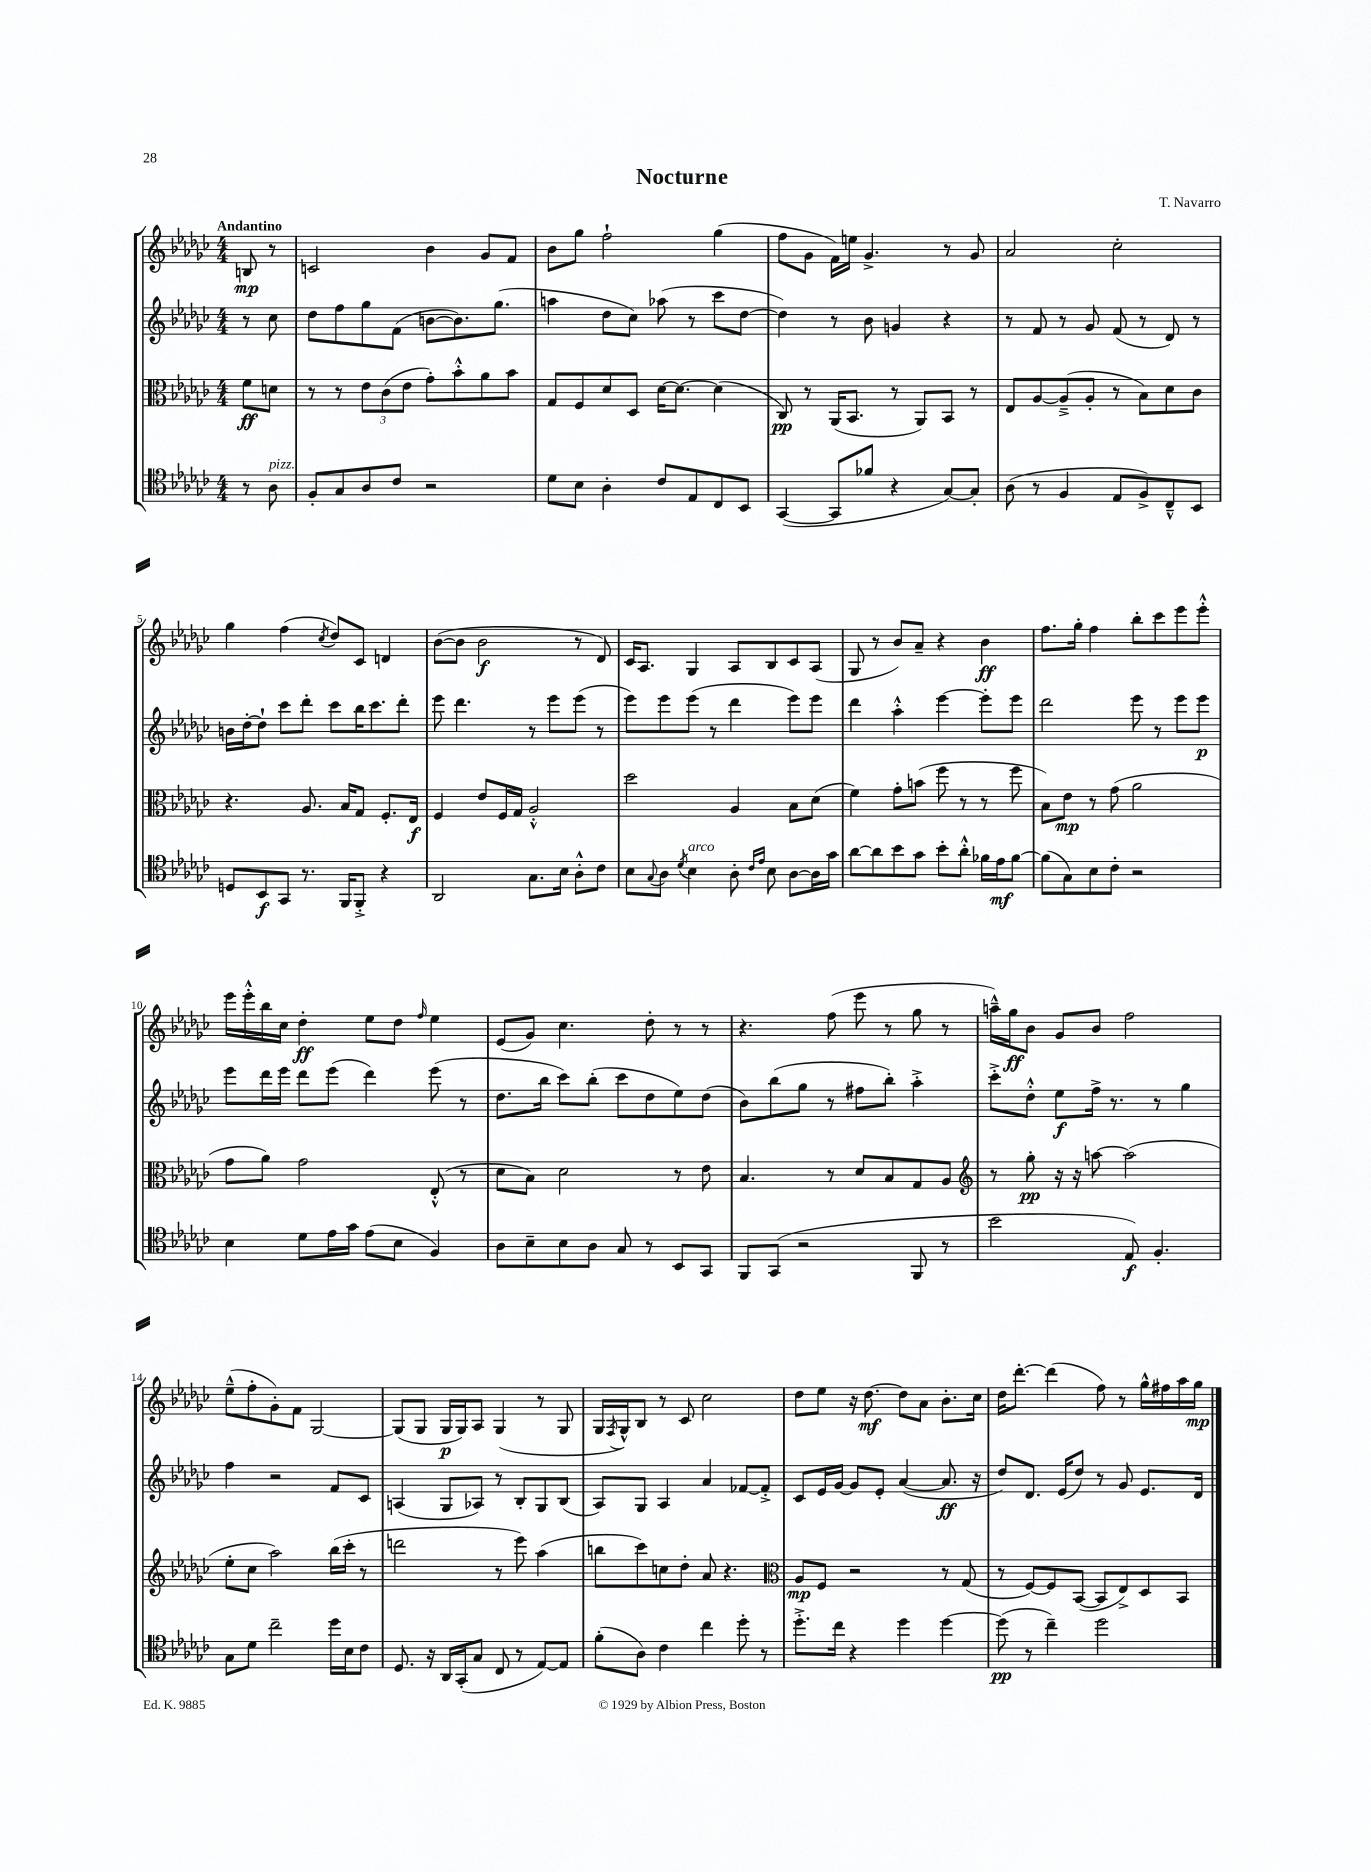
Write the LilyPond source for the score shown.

\header { title = "Nocturne" composer = "T. Navarro" }
<<
\new StaffGroup <<
\new Staff = "s0" {
    \clef treble \key ges \major \numericTimeSignature \time 4/4 \partial 4 \tempo "Andantino"
    b8\mp r8 |
    c'2 bes'4 ges'8 f'8 |
    bes'8 ges''8 f''2-! ges''4( |
    f''8 ges'8 f'16) e''16 ges'4.-> r8 ges'8 |
    aes'2 ces''2-. |
    ges''4 f''4( \acciaccatura { ces''8 } des''8) ces'8 d'4 |
    bes'8~( bes'8 bes'2\f r8 des'8) |
    ces'16 aes8. ges4 aes8 bes8 ces'8 aes8( |
    ges8 r8 bes'8) aes'8-- r4 bes'4\ff |
    f''8. ges''16-. f''4 bes''8-. ces'''8 ees'''8 ees'''8-.-^ |
    ees'''16 ees'''16-.-^ bes''16 ces''16 des''4-.\ff ees''8 des''8 \grace { f''16 } ees''4 |
    ees'8( ges'8) ces''4. des''8-. r8 r8 |
    r4. f''8( ees'''8 r8 ges''8 r8 |
    a''16---^) ges''16\ff bes'8 ges'8 bes'8 f''2 |
    ees''8---^( f''8-. ges'8-.) f'8 ges2~ |
    ges8( ges8 ges16\p ges16) aes8 ges4( r8 ges8 |
    ges16 \acciaccatura { f8 } ges16-^) bes8 r8 ces'8 ces''2 |
    des''8 ees''8 r16 des''8.~\mf des''8 aes'8 bes'8.-. ces''16 |
    des''16 des'''8.~-. des'''4( f''8) r8 ges''16-^ fis''16 aes''16 ges''16\mp \bar "|." |
}
\new Staff = "s1" {
    \clef treble \key ges \major \numericTimeSignature \time 4/4 \partial 4
    r8 ces''8 |
    des''8 f''8 ges''8 f'8( b'8~ b'8.) ges''8.( |
    a''4 des''8 ces''8) aes''8( r8 ces'''8 des''8~ |
    des''4) r8 bes'8 g'4 r4 |
    r8 f'8 r8 ges'8 f'8( r8 des'8) r8 |
    b'16 des''16~-. des''8-! ces'''8 des'''8-. ces'''8 bes''16 ces'''8. des'''8-. |
    ees'''8 des'''4. r8 ees'''8 ees'''8( r8 |
    ees'''8) ees'''8 ees'''8( r8 des'''4 ees'''8) ees'''8 |
    des'''4 aes''4-.-^ ees'''4~ ees'''8-. ees'''8 |
    des'''2 ees'''8 r8 ees'''8 ees'''8\p |
    ees'''8 des'''16 ees'''16 des'''8 ees'''8( des'''4) ees'''8( r8 |
    des''8. bes''16 ces'''8) bes''8-.( ces'''8 des''8 ees''8) des''8( |
    bes'8) bes''8( ges''8 r8 fis''8 bes''8-.) aes''4-.-> |
    ces'''8-.-> des''8-.-^ ees''8\f f''16-> r8. r8 ges''4 |
    f''4 r2 f'8 ces'8 |
    a4( ges8 aes8) r8 bes8-. ges8 bes8( |
    aes8) ges8 aes4 aes'4 fes'8~ fes'8-.-> |
    ces'8 ees'16 ges'16~ ges'8 ees'8-. aes'4~( aes'8.\ff r16 |
    des''8) des'8. ees'16( des''8) r8 ges'8 ees'8. des'16 \bar "|." |
}
\new Staff = "s2" {
    \clef alto \key ges \major \numericTimeSignature \time 4/4 \partial 4
    f'8\ff d'8 |
    r8 r8 \tuplet 3/2 { ees'8 ces'8( ees'8 } ges'8-.) bes'8-.-^ aes'8 bes'8 |
    ges8 f8 des'8 des8 des'16~ des'8.~ des'4( |
    ces8\pp) r8 aes,16( bes,8. r8 aes,8) bes,8 r8 |
    ees8 aes8~ aes8--->( aes8-. r8 bes8) des'8 ces'8 |
    r4. aes8. bes16 ges8 f8.-. ees16\f |
    f4 ees'8 f16 ges16 aes2-.-^ |
    des''2 aes4 bes8 des'8( |
    f'4) ges'8-. b'8( f''8 r8 r8 f''8 |
    bes8) ees'8\mp r8 ges'8( aes'2 |
    ges'8 aes'8) ges'2 ees8-.-^( r8 |
    des'8 bes8) des'2 r8 ees'8 |
    bes4. r8 des'8 bes8 ges8 aes8 |
    \clef treble r8 ges''8-.\pp r16 r16 a''8~ a''2( |
    ees''8-. ces''8 aes''2) bes''16( ces'''16-. r8 |
    d'''2 r8 ees'''8) aes''4( |
    b''8 ces'''8) c''8 des''8-. aes'8 r4. |
    \clef alto aes8\mp f8 r2 r8 ges8( |
    r8 f8~) f8 bes,8~( bes,8 ees8->) des8 bes,8 \bar "|." |
}
\new Staff = "s3" {
    \clef tenor \key ges \major \numericTimeSignature \time 4/4 \partial 4
    r8 aes8^\markup { \italic "pizz." } |
    f8-. ges8 aes8 ces'8 r2 |
    des'8 bes8 aes4-. ces'8 ees8 ces8 bes,8 |
    ges,4~( ges,8 fes'8 r4 ges8~) ges8-. |
    aes8( r8 f4 ees8 f8->) ces8---^ bes,8 |
    d8 bes,8\f ges,8 r8. f,16 f,8-.-> r4 |
    aes,2 ges8. bes16 aes8-.-^ ces'8 |
    bes8 \appoggiatura { ges8 } aes8 \acciaccatura { des'8 } bes4^\markup { \italic "arco" } aes8-. \grace { ces'16 ees'16 } bes8 aes8~ aes16 ges'16 |
    aes'8~ aes'8 bes'8 ges'8 bes'8-. aes'8-.-^ fes'16 ees'16\mf fes'8~ |
    fes'8( ges8) bes8 ces'8-. r2 |
    bes4 des'8 ees'16 ges'16 ees'8( bes8 f4) |
    aes8 bes8-- bes8 aes8 ges8 r8 bes,8 ges,8 |
    f,8 ges,8( r2 f,8 r8 |
    bes'2 ees8\f) f4.-. |
    ges8 des'8 ces''2-- des''16 bes16 ces'8 |
    des8. r16 aes,16 ges,16-.( ges8 ces8 r8 ees8~) ees8 |
    f'8-.( aes8) ces'4 ces''4 des''8-. r8 |
    des''8.-.-> ces''16 r4 des''4 des''4~ |
    des''8\pp( r8 ces''4--) des''2 \bar "|." |
}
>>
>>
